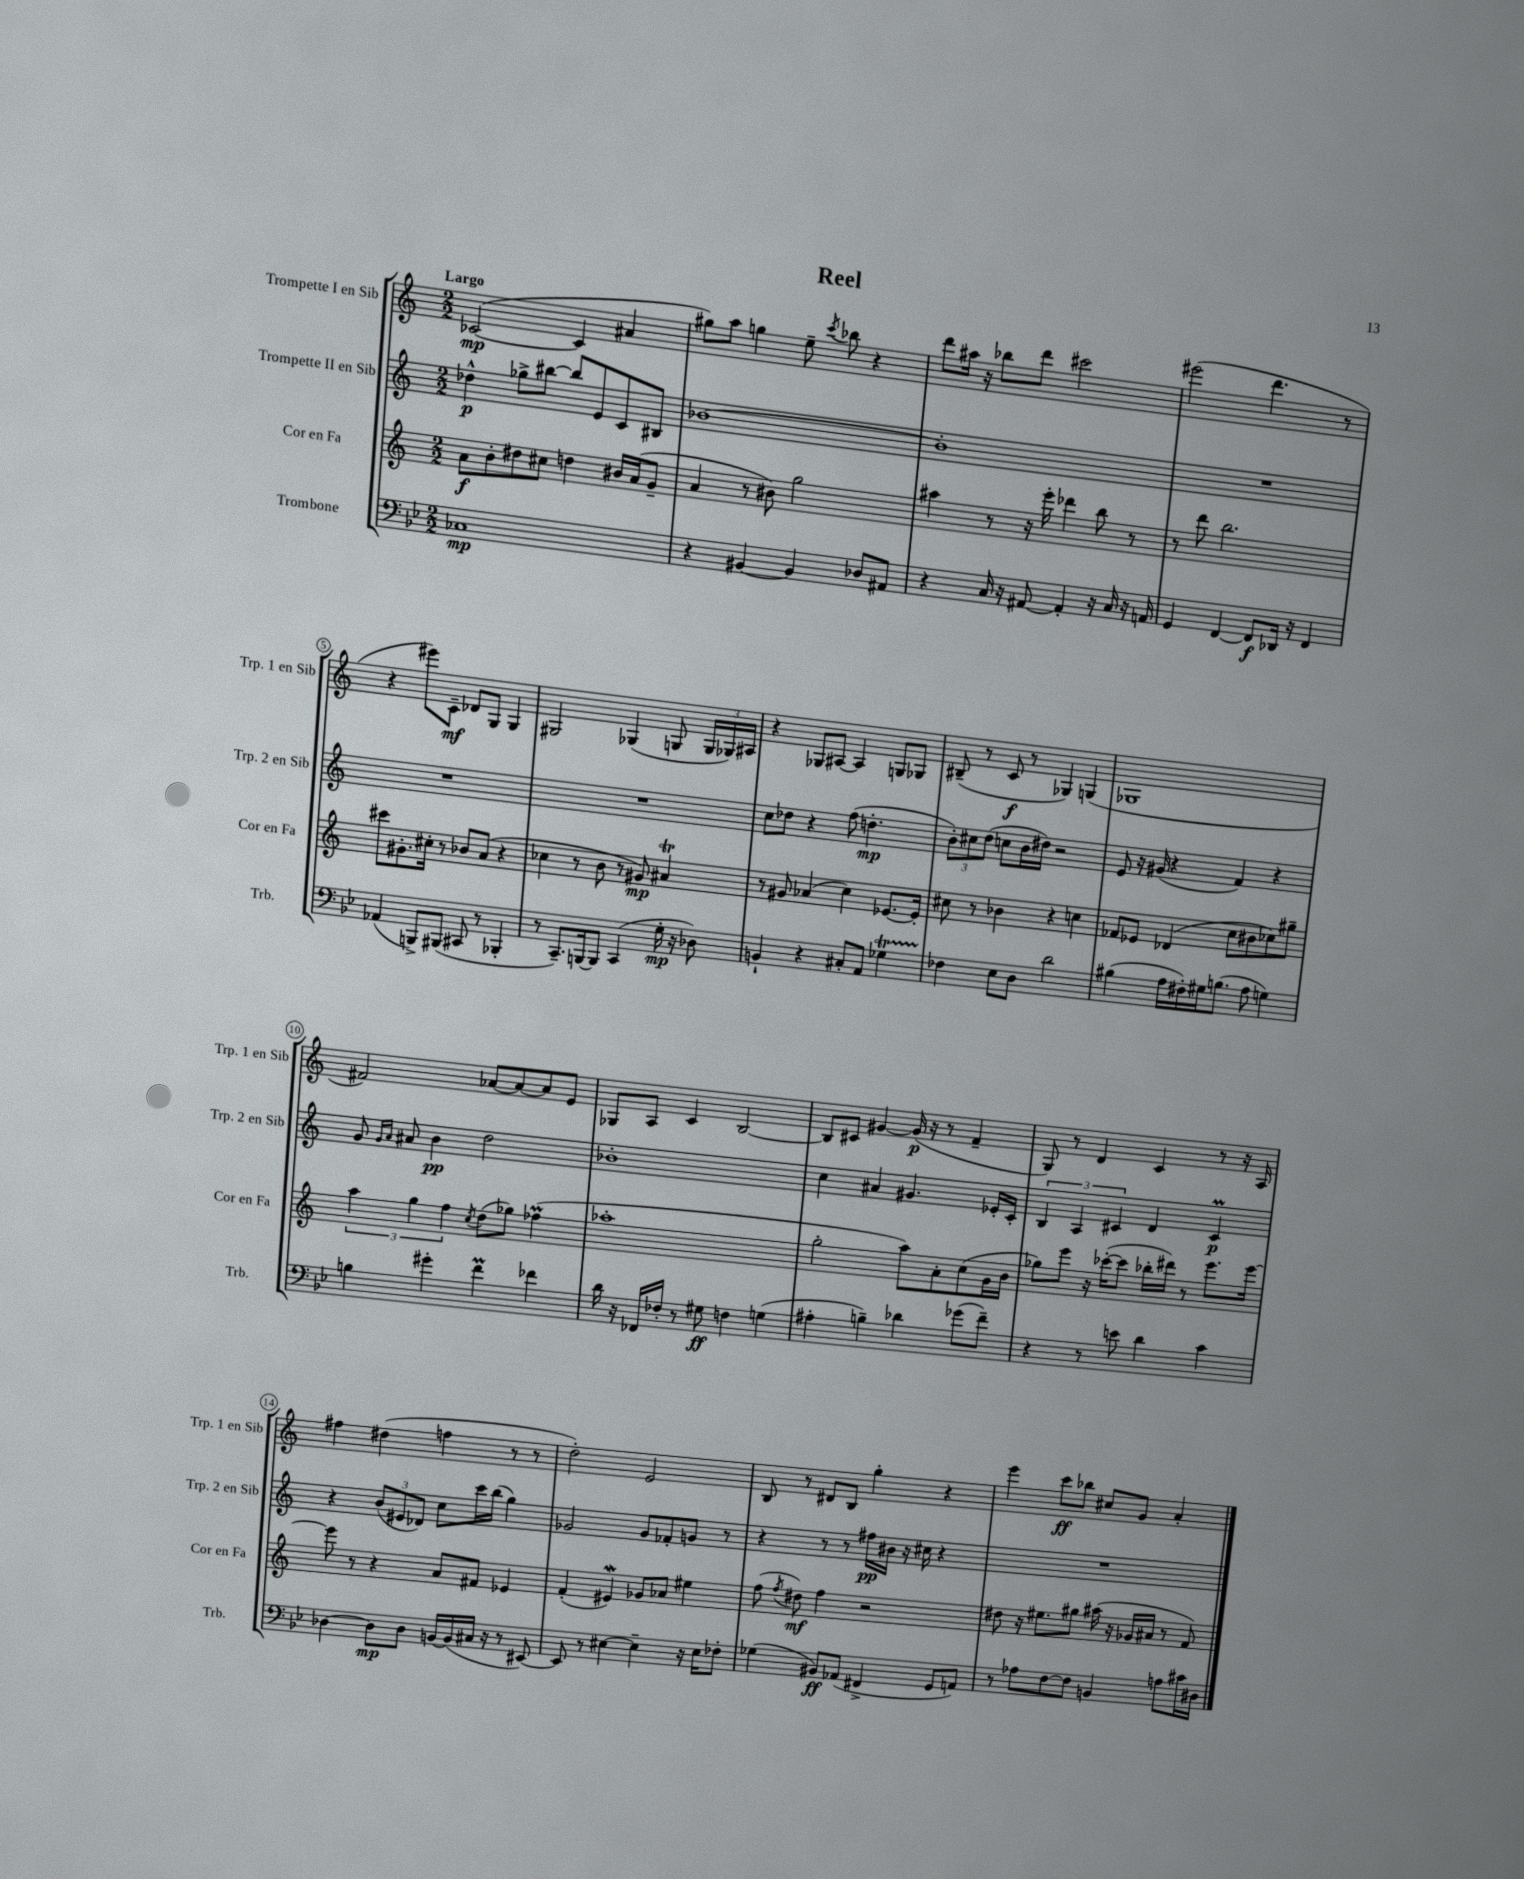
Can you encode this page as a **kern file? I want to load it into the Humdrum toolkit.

**kern	**kern	**kern	**kern
*staff4	*staff3	*staff2	*staff1
*clefF4	*clefG2	*clefG2	*clefG2
*k[b-e-]	*k[]	*k[]	*k[]
*M2/2	*M2/2	*M2/2	*M2/2
1C-	8a\L	4dd-^^\	([2c-/
.	8b'\	.	.
.	8dd#\	8gg-^\L	.
.	8cc#\J	[8bb#\J	.
.	4dd\	8bb#/]L	4c-/]
.	.	8e/	.
.	16b#/LL	8c/	4a#/
.	(16a/J	.	.
.	8g~/J	8B#/J	.
=	=	=	=
4r	4a/	[1b-	8gg#\L)
.	.	.	8aa\J
[4BB#/	8r	.	4gg\
.	8b#\)	.	.
4BB#/]	2gg\	.	8ee~\
.	.	.	8qccc/
.	.	.	8bb-\
8D-/L	.	.	4r
8AA#/J	.	.	.
=	=	=	=
4r	4aa#\	1b-']	8ddd\L
.	.	.	16aa#\Jk
.	.	.	16r
16C/	8r	.	8bb-\L
16r	.	.	.
[8AA#/	16r	.	8ddd\J
.	16eee'\	.	.
4AA#'/]	4ddd-\	.	2ccc#\
16r	8bb\	.	.
16C/	.	.	.
16r	8r	.	.
16AA/	.	.	.
=	=	=	=
4GG/	8r	1r	(2eee#\
.	8ddd\	.	.
[4FF/	2.bb\	.	.
8FF/]L	.	.	4.ddd\
16DD-/Jk	.	.	.
16r	.	.	.
4FF/	.	.	.
.	.	.	8r
=	=	=	=
(4AA-/	8ccc#\L	1r	4r
.	8.g#'\	.	.
8BBB^/L)	.	.	8eee#\L)
.	16cc#'\Jk	.	.
(8BBB#/J	8r	.	8c~\J
8CC#/	8b-/L	.	8d-/L
8r	(8a/J	.	8G/J
4BBB-'/	4r	.	4G/
=	=	=	=
8r	4cc-\	1r	2G#/
8.CC~/L)	.	.	.
.	8r	.	.
[16BBB/k	.	.	.
8BBB/]J	8b\	.	.
(4CC/	8r	.	(4G-/
.	8g#/)	.	.
16G'\	4a#/	.	8G/
16r	.	.	.
8D-\)	.	.	24G/LL
.	.	.	24G-/)
.	.	.	24A#/JJ
=	=	=	=
4BB`/	8r	8cc\L	4r
.	8g#/	8dd-\J	.
4r	(4a-/	4r	8G-/L
.	.	.	[8A#/J
8C#'/L	4cc\)	(8ff\	4A#/]
8AA/J	.	4.dd'\	.
4G-\	[8.e-/L	.	8G/L
.	.	.	8G-/J
.	16e-'/]Jk	.	.
=	=	=	=
4F-\	8cc#\	12b'\L)	(8B#~/
.	.	12cc#\	.
.	8r	.	8r
.	.	(12dd\J	.
8E-\L	4b-\	8cc\L	8c/
8D\J	.	16b\L	8r
.	.	16dd#\JJ)	.
2d\	4r	2r	4G-/)
.	4cc\	.	(4G/
=	=	=	=
(4B#\	8f-/L	8e/	1G-
.	8e-/J	16r	.
.	.	(16g#/	.
16A\LL	(4d-/	4r	.
16F#'\)	.	.	.
16G#\J	.	.	.
(8.B\J	.	.	.
.	8cc\L	4f/)	.
8A\	8b#\	.	.
4G\)	8cc-\)	4r	.
.	8gg#~\J	.	.
=	=	=	=
4B\	6aa\	8g/	2f#/)
.	.	16qqg/LL	.
.	.	16qqa/JJ	.
.	.	8a#/	.
.	6gg\	.	.
4g#'\	.	4b\	.
.	6ff\	.	.
.	8qcc/	.	.
4f\	(8dd\L	2dd\	[8a-/L
.	8gg-\J)	.	8a-/_
4f-\	(4ff-\	.	8a-/]
.	.	.	8e/J
=	=	=	=
16d\	1aa-'	1b-'	8G-/L
16r	.	.	.
16FF-/LL	.	.	8A/J
16F-'/JJ	.	.	.
8r	.	.	4c/
8G#\	.	.	.
4F\	.	.	[2B/
(4G\	.	.	.
=	=	=	=
4A#'\	2gg'\	4cc\	8B/]L
.	.	.	8c#/J
4B~\)	.	4a#/	[4g#/
4d-\	8aa\L)	4.g#/	(16g#/]
.	.	.	16r
.	8a'\	.	8r
(8g-\L	(8cc\	.	4f~/
8f~\J)	16g\L	16e-'/LL	.
.	16b\JJ	16c'/JJ	.
=	=	=	=
4r	8gg-\L)	6B/	8G/)
.	8eee\J	.	8r
.	.	6A/	.
8r	16r	.	4d/
.	([16ccc-'\LK	.	.
.	.	6c#/	.
8e\	8ccc-\]J	.	.
4d\	16bb-'\LL	4d/	4c/
.	16ddd#\JJ)	.	.
.	8r	.	.
4c\	8.eee\L	4c#/	8r
.	.	.	16r
.	[16eee\Jk	.	16A/
=	=	=	=
[4D-\	8eee\]	4r	4ff#\
.	8r	.	.
8D-\]L	4r	(12b/L	(4dd#\
.	.	12e#/	.
8D-\J	.	.	.
.	.	12d-/J)	.
[16BB/LL	8a/L	8cc\L	4ff\
(16BB/]	.	.	.
16C#/JJ	8f#/J	16ccc\L	.
16r	.	(16bb\JJ	.
8r	4e-/	4gg\)	8r
[8EE#/)	.	.	8r
=	=	=	=
8EE#/]	(4f'/	2g-/	2dd'\)
8r	.	.	.
[4E#\	4e#/)	.	.
4E#~\]	8g-/L	8g-/L	2e/
.	8a-/J	8f-'/	.
16r	4ee#\	8g/J	.
16E#\LK	.	.	.
8F-'\J	.	8r	.
=	=	=	=
(4G-\	(8ff\	4r	8B/
.	8qff/	.	.
.	8dd#\)	.	8r
8BB#/L)	4ff\	8r	8d#/L
(8AA-/J	.	8r	8B/J
4FF#^/	2r	16ff#\LL	4gg'\
.	.	16b#\JJ	.
.	.	16r	.
.	.	16cc#\	.
8GG/L	.	4r	4r
8AA/J)	.	.	.
=	=	=	=
8r	8dd#\	1r	4eee\
8A-\L	16r	.	.
.	8.ee#\L	.	.
[8F\	.	.	8ccc\L
8F\]J	8gg#\J	.	8bb-\J
4BB/	(16aa#\	.	8cc#/L
.	16r	.	.
.	16g-/LL	.	8g/J
.	16a#/JJ	.	.
8A\L	8r	.	4a'/
16c#\L	8f/)	.	.
16D#\JJ	.	.	.
==	==	==	==
*-	*-	*-	*-
